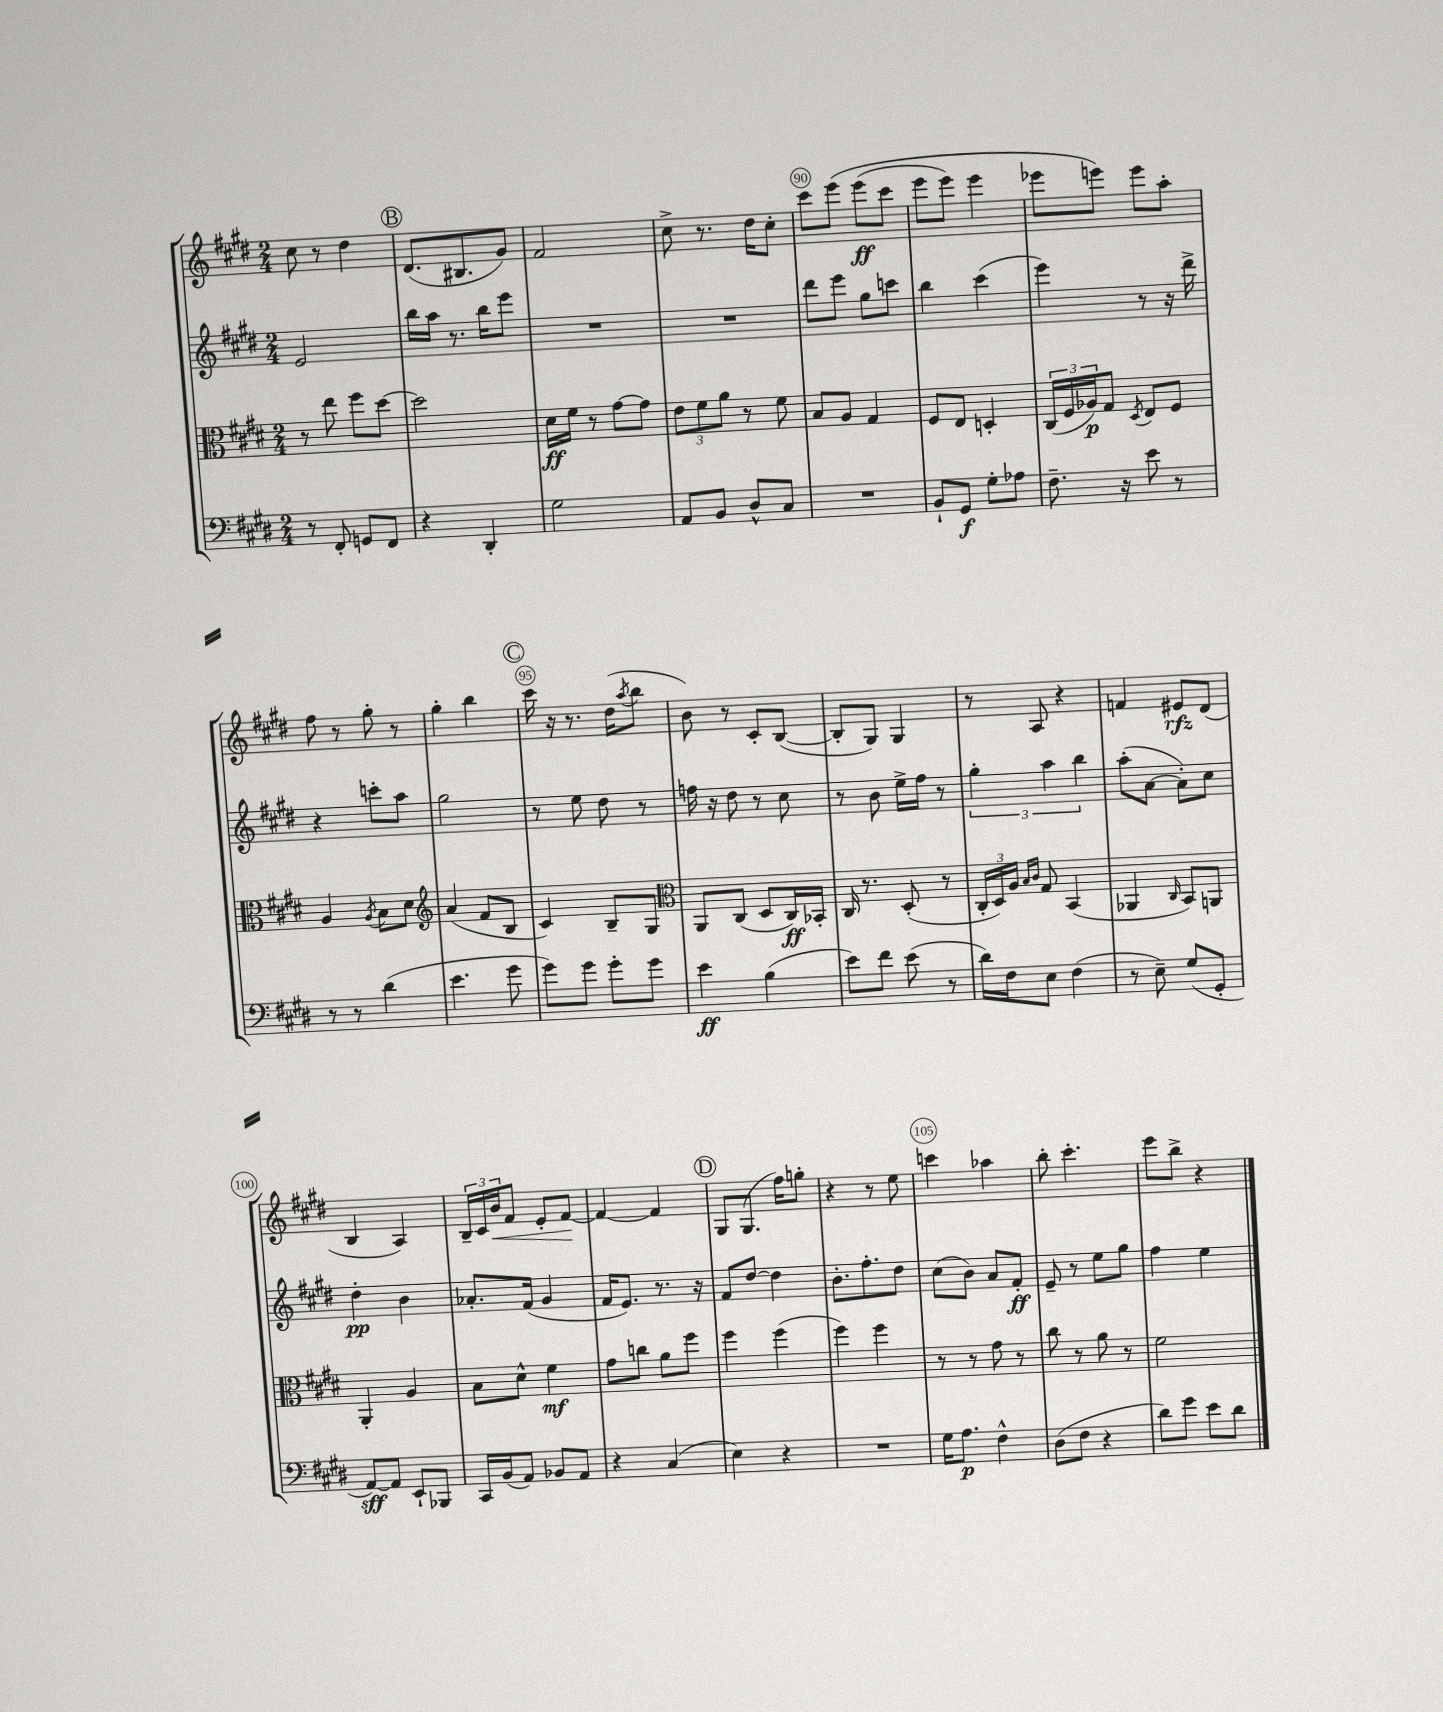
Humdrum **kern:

**kern	**kern	**kern	**kern
*staff4	*staff3	*staff2	*staff1
*clefF4	*clefC3	*clefG2	*clefG2
*k[f#c#g#d#]	*k[f#c#g#d#]	*k[f#c#g#d#]	*k[f#c#g#d#]
*M2/4	*M2/4	*M2/4	*M2/4
8r	8r	2e	8cc#
8FF#'	8ee	.	8r
8GG	8ff#	.	4dd#
8FF#	[8dd#	.	.
=	=	=	=
4r	2dd#]	16bb	(8.d#
.	.	16aa	.
.	.	8.r	.
.	.	.	8.B#
4DD#'	.	.	.
.	.	16bb	.
.	.	8eee	8g#)
=	=	=	=
2G#	16d#	2r	2f#
.	16f#	.	.
.	8r	.	.
.	[8g#	.	.
.	8g#]	.	.
=	=	=	=
8AA	12e	2r	8cc#^
.	12f#	.	.
8BB	.	.	8.r
.	12a	.	.
8D#^^	8r	.	.
.	.	.	16dd#
8C#	8f#	.	8cc#'
=	=	=	=
2r	8B	8ddd#	8ccc#
.	8A	8eee	&(8eee
.	4G#	8gg#	(8eee
.	.	8ccc	8ccc#
=	=	=	=
8BB`	8F#	4bb	8eee
8GG#	8E	.	8eee)
8G#'	4D'	(4ccc#	4eee
8A-	.	.	.
=	=	=	=
8.F#~	(24C#	4eee)	8eee-
.	24F#	.	.
.	24A-)	.	.
.	8G#	.	8eee&)
16r	.	.	.
.	8qD#	.	.
8e	8E	8r	8eee
8r	8F#	16r	8aa'
.	.	16ddd#^	.
=	=	=	=
8r	4A	4r	8ff#
8r	.	.	8r
.	8qA	.	.
(4d#	8B	8ccc'	8gg#'
.	8d#	8aa	8r
=	=	=	=
*	*clefG2	*	*
4.e	(4a	2gg#	4gg#'
.	8f#	.	4bb
8g#	8B	.	.
=	=	=	=
8g#)	4c#)	8r	16ccc#
.	.	.	16r
8g#	.	8ee	8.r
8g#'	8B~	8dd#	.
.	.	.	(16dd#
.	.	.	8qaa
8g#	8G#	8r	8bb
=	=	=	=
*	*clefC3	*	*
4e	8AA	16ff	8b)
.	.	16r	.
.	(8C#	8dd#	8r
(4B	8D#	8r	8c#'
.	16C#)	8cc#	([8B
.	16BB-'	.	.
=	=	=	=
8e)	16C#	8r	8B']
.	8.r	.	.
8f#	.	8b	8G#)
(8e	(8D#'	16ee^	4G#
.	.	16ff#	.
8r	8r	8r	.
=	=	=	=
16d#)	24C#'	6gg#'	8r
.	24D#)	.	.
16F#	.	.	.
.	24A	.	.
.	16qqB	.	.
.	16qqc#	.	.
8E	8G#	.	8A
.	.	6aa	.
(4F#	(4BB	.	4r
.	.	6bb	.
=	=	=	=
8r	4AA-	(8aa'	4f
8E~)	.	[8a	.
.	16qqC#	.	.
(8G#	8BB)	8a'])	8e#
8GG#'	8AA	8cc#	(8d#
=	=	=	=
[8AA)	4AA'	4dd#'	4B
8AA]	.	.	.
8EE`	4A	4b	4A)
8BBB-	.	.	.
=	=	=	=
16CC#	8B	8.a-'	24B~
.	.	.	24c#
(16BB	.	.	.
.	.	.	24b
8AA)	8d#^^	.	8f#
.	.	(16f#	.
8BB-	4f#	4g#	8e'
8AA	.	.	[8f#
=	=	=	=
4r	8g#	16f#	4f#_
.	.	8.e)	.
.	8cc	.	.
(4C#	8a	8.r	4f#]
.	8ff#	.	.
.	.	16r	.
=	=	=	=
4E)	4ff#	8f#	8G#
.	.	[8dd#	(8.G#
4r	(4ff#	4dd#]	.
.	.	.	16ff#)
.	.	.	8gg'
=	=	=	=
2r	4ff#)	8.b'	4r
.	.	8.ff#'	.
.	4ff#	.	8r
.	.	8dd#	8ee
=	=	=	=
16G#	8r	(8cc#	4ccc
8.A	.	.	.
.	8r	8b)	.
4F#^^	8g#	8a	4aa-
.	8r	8f#'	.
=	=	=	=
(8D#	8cc#	8e~	8bb'
8F#	8r	8r	4.ccc#'
4r	8a	8ee	.
.	8r	8gg#	.
=	=	=	=
8d#)	2f#	4ff#	8eee
8g#	.	.	8bb^
8e	.	4ee	4r
8d#	.	.	.
==	==	==	==
*-	*-	*-	*-
